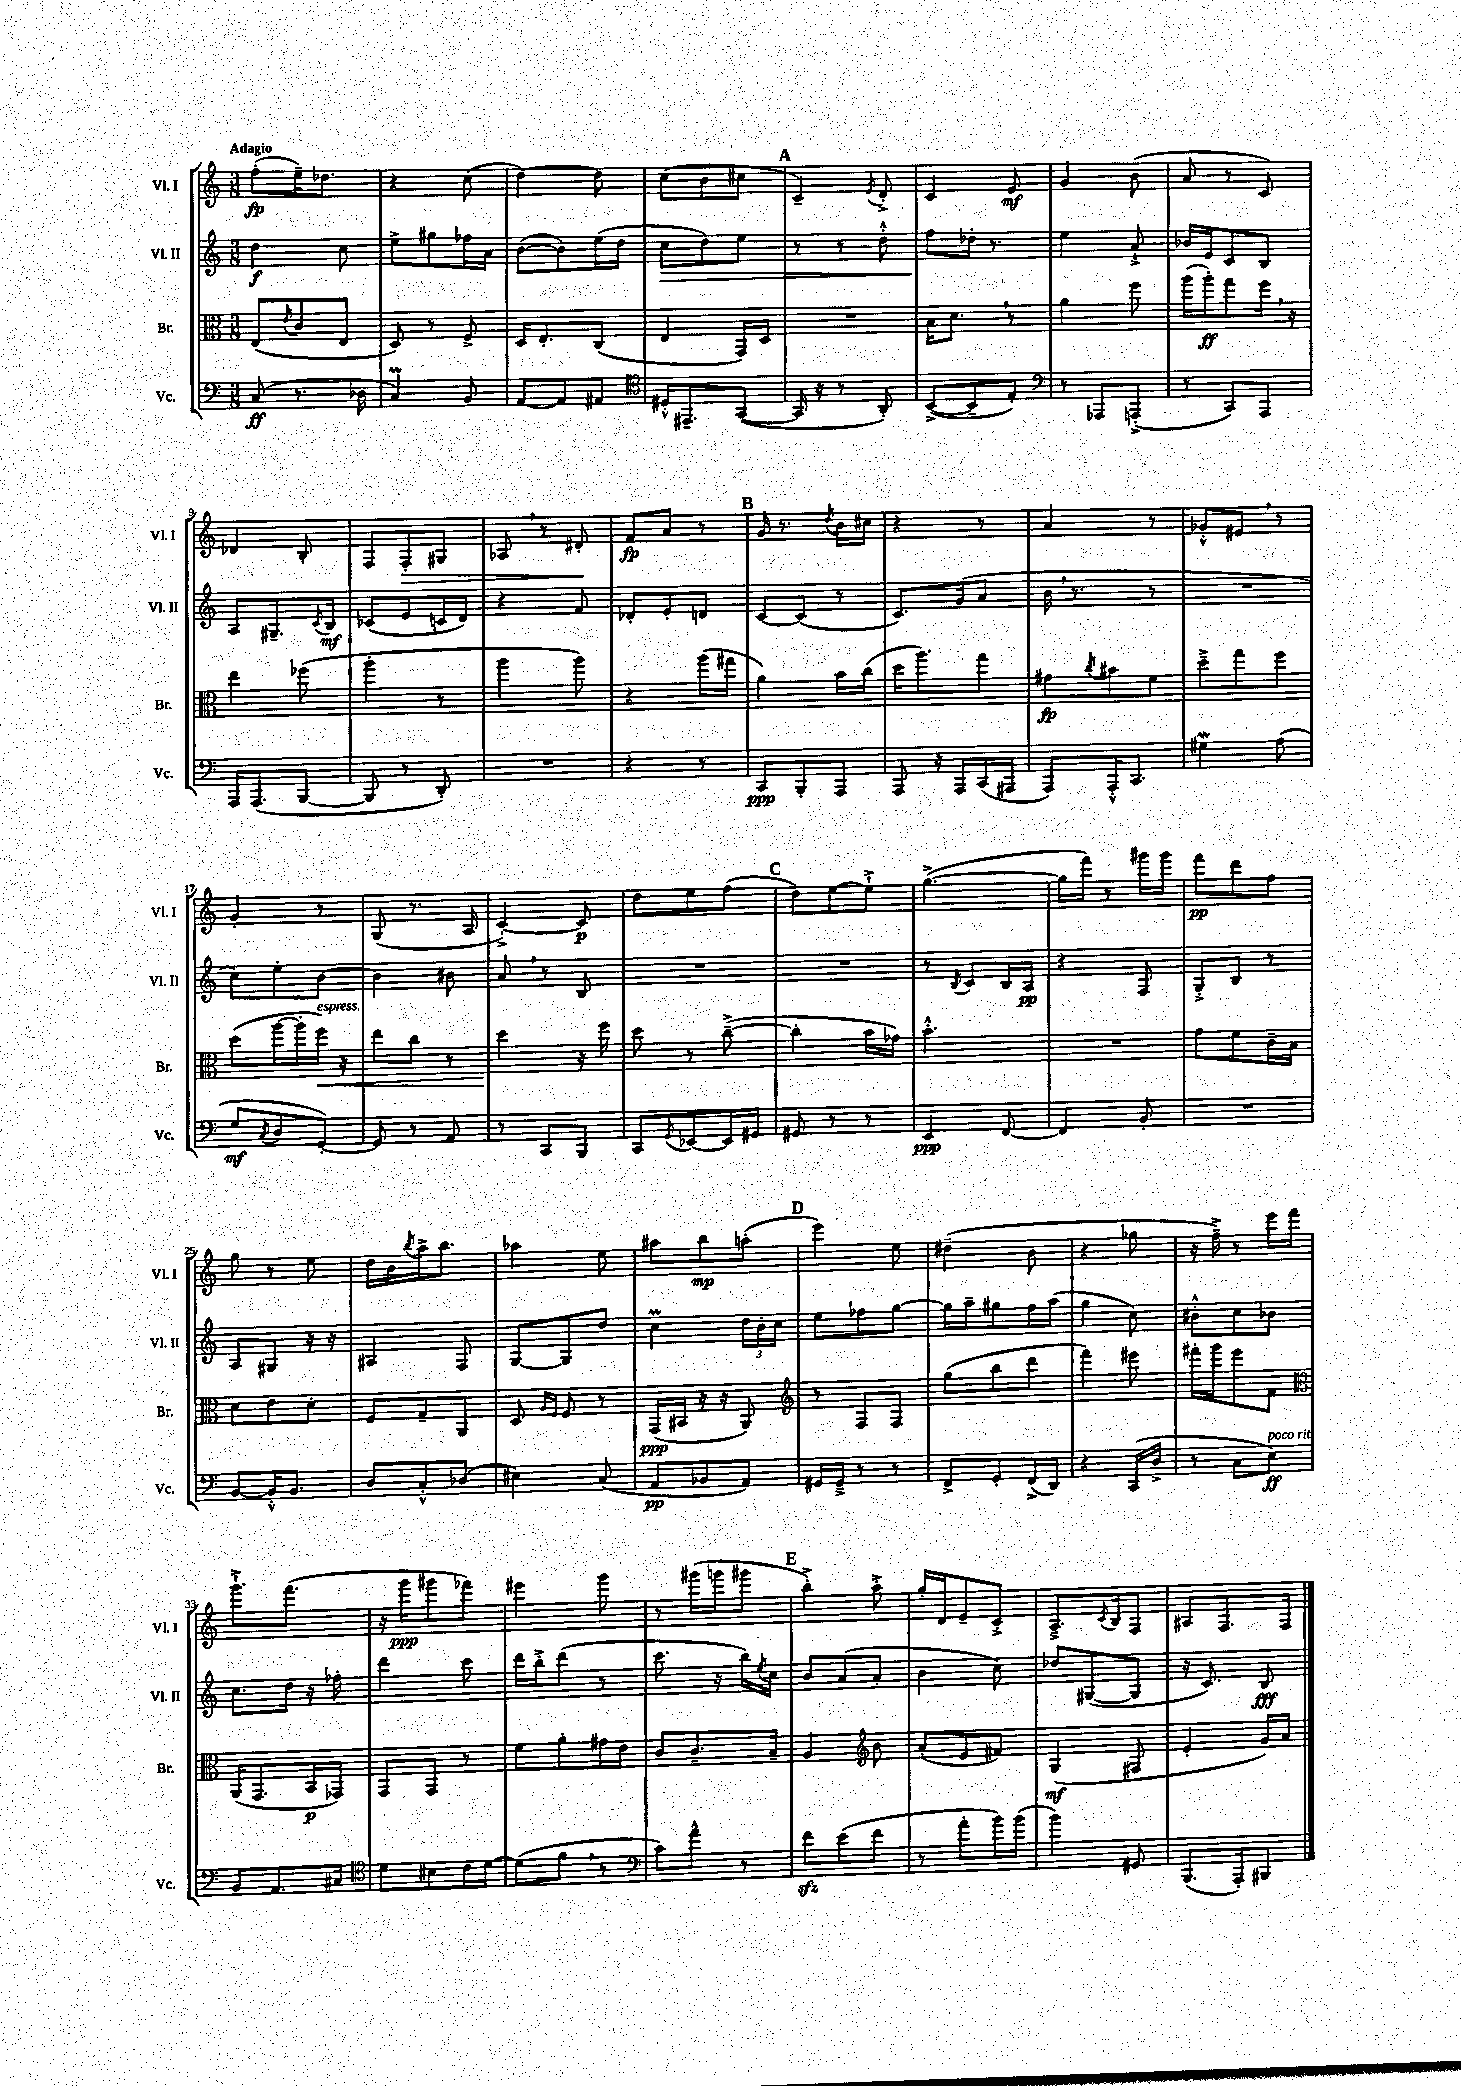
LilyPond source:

<<
\new StaffGroup <<
\new Staff = "s0" \with { instrumentName = "Vl. I" shortInstrumentName = "Vl. I" } {
    \clef treble \key c \major \numericTimeSignature \time 3/8 \tempo "Adagio"
    f''8-.\fp( e''16--) des''8. |
    r4 c''8( |
    d''4~) d''8 |
    c''8( b'8 cis''8 |
    \mark \markup { \bold "A" } c'4--) \acciaccatura { e'8 } d'8-.-> |
    c'4 e'8\mf |
    g'4 b'8( |
    a'8 r8 c'8) |
    des'4 b8-. |
    f8 f8-.\> gis8 |
    aes8 \breathe r8 dis'8-.\! |
    f'8\fp a'8 r8 |
    \mark \markup { \bold "B" } g'16 r8. \acciaccatura { d''8 } b'16 cis''16 |
    r4 r8 |
    a'4 r8 |
    ges'8-.-^ eis'8 \breathe r8 |
    g'4-. r8 |
    g8( r8. a16 |
    c'4~-.->) c'8\p |
    d''8 e''8 f''8( |
    \mark \markup { \bold "C" } d''8) e''8~ e''8-!-> |
    g''4.~->( |
    g''16 f'''16) r8 gis'''16 gis'''16 |
    f'''8\pp d'''8 f''8 |
    g''8 r8 e''8 |
    d''16 b'16 \acciaccatura { b''8 } a''16-> b''8. |
    aes''4 e''8 |
    ais''8 b''8\mp a''8-.( |
    \mark \markup { \bold "D" } e'''4) e''8 |
    dis''4--( b'8 |
    r4 ges''8 |
    r16 f''16--->) r8 e'''16 f'''16 |
    g'''8.-!-> f'''8.( |
    r16 g'''16\ppp gis'''8 fes'''8) |
    eis'''4 g'''8 |
    r8 gis'''16( g'''16 gis'''8 |
    \mark \markup { \bold "E" } b''4-.->) a''8-.-> |
    g''16-. d'16 e'8-- c'8-.-> |
    a8.---> \acciaccatura { c'8 } b16 f8 |
    ais8 f8. f16 \bar "|." |
}
\new Staff = "s1" \with { instrumentName = "Vl. II" shortInstrumentName = "Vl. II" } {
    \clef treble \key c \major \numericTimeSignature \time 3/8
    d''4\f c''8 |
    e''8-> gis''8 fes''16 a'16 |
    b'8~( b'8) e''16( d''16 |
    c''8\> d''8) e''8 |
    \mark \markup { \bold "A" } r8 r8 d''8-.-^ |
    f''8\! des''16-. r8. |
    e''4 a'8-!-> |
    bes'16 e'16 c'8 b8 |
    a8 gis8.-- \acciaccatura { c'8 } b16\mf |
    ces'8( e'8 c'16 d'16) |
    r4 f'8 |
    des'8-. e'8-. d'8 |
    \mark \markup { \bold "B" } c'8~ c'8( r8 |
    c'8.) g'16( a'8 |
    b'16 \breathe r8. r8 |
    R4. |
    c''8) e''8-. b'8~ |
    b'4 bis'8 |
    a'8 \breathe r8 b8 |
    R4. |
    \mark \markup { \bold "C" } R4. |
    r8 \acciaccatura { b8 } c'8 b16 a16\pp |
    r4 f8 |
    g8-.-> b8 r8 |
    a8 gis8 r16 r16 |
    ais4 f8 |
    g8~ g8 d''8 |
    c''4\prall \tuplet 3/2 { d''16 b'16-. c''16 } |
    \mark \markup { \bold "D" } e''8 fes''8 g''8~ |
    g''16 a''16-- gis''8 f''16 a''16( |
    g''4 c''8) |
    bis'8-.-^ c''8 bes'8 |
    c''8. d''16 r16 fes''16-. |
    d'''4 c'''8 |
    d'''16 b''16-.-> d'''8( r8 |
    c'''8. r16 b''16) \acciaccatura { e''8 } c''16 |
    \mark \markup { \bold "E" } b'8 a'8( a'8-. |
    b'4 c''8) |
    des''8 gis8~( gis8 |
    r16 c'8.) b8\fff \bar "|." |
}
\new Staff = "s2" \with { instrumentName = "Br." shortInstrumentName = "Br." } {
    \clef alto \key c \major \numericTimeSignature \time 3/8
    e8( \acciaccatura { e'8 } c'8 e8 |
    d8) r8 f8-> |
    d16 e8.-. c8( |
    e4 g,16) d16 |
    \mark \markup { \bold "A" } R4. |
    b16 d'8. \breathe r8 |
    a'4 f''8 |
    a''16( a''16-.\ff) g''8 f''16 \breathe r16 |
    e''4 fes''8( |
    a''4-. r8 |
    a''4 a''8) |
    r4 a''16( gis''16 |
    \mark \markup { \bold "B" } a'4) b'16 c''16( |
    d''16 a''8.) g''8 |
    gis'8\fp \acciaccatura { c''8 } bis'8 f'8 |
    d''8---> g''8 f''8 |
    d''8( a''16~ a''16-. f''16\<^\markup { \italic "espress." }) r16 |
    e''8 c''8 r8 |
    d''4\! r16 f''16 |
    d''8 r8 c''8~--->( |
    \mark \markup { \bold "C" } c''4-. b'16 ges'16) |
    b'4.-.-^ |
    R4. |
    g'8 f'8 c'16-- b16 |
    d'8 e'8 d'8-. |
    f8 g8-- a,8 |
    d8 \grace { a16 f16 } f8 r8 |
    g,16\ppp( bis,16 r16 r16 a,8) |
    \mark \markup { \bold "D" } \clef treble r8 f8 f8 |
    g''8( b''8 d'''8 |
    f'''4) eis'''8 |
    fis'''16-. g'''16 e'''8 f'8 |
    \clef alto a,16( g,8. b,16\p ges,16) |
    g,8 g,8 r8 |
    f'8 a'8-. gis'16 e'16 |
    c'8 c'8.-- b16-- |
    \mark \markup { \bold "E" } a4 \clef treble b'8 |
    a'8-.( e'8 fis'8) |
    g4\mf( fis8 |
    e'4-. g'16) a'16 \bar "|." |
}
\new Staff = "s3" \with { instrumentName = "Vc." shortInstrumentName = "Vc." } {
    \clef bass \key c \major \numericTimeSignature \time 3/8
    c8\ff( r8. des16 |
    c4\prall) b,8 |
    a,8~ a,8 ais,8 |
    \clef tenor dis16-.-^ eis,8.-- g,8~( |
    \mark \markup { \bold "A" } g,16 r16 r8 a,8-.) |
    b,8~->( b,8-- e8-.) |
    \clef bass r8 aes,,8 a,,8-.->( |
    r8 c,8) a,,8 |
    a,,16 a,,8.( b,,8~ |
    b,,8 r8 d,8-.) |
    R4. |
    r4 r8 |
    \mark \markup { \bold "B" } c,8\ppp b,,8-. a,,8 |
    a,,8 r16 a,,16 c,16( ais,,16 |
    a,,8) a,,16-.-^ c,8. |
    gis4\mordent a8( |
    g8\mf \acciaccatura { c8 } d8 g,8~-.) |
    g,8 r8 a,8 |
    r8 c,8 b,,8 |
    c,8 \acciaccatura { g,8 } ees,8~ ees,16 gis,16 |
    \mark \markup { \bold "C" } gis,8 r8 r8 |
    e,4\ppp f,8~ |
    f,4 b,8-. |
    R4. |
    b,8~ b,16-.-^ b,8. |
    d8 c8-.-^ des8( |
    eis4) c8( |
    a,8\pp bes,8 a,8) |
    \mark \markup { \bold "D" } gis,16 gis,16---> r8 r8 |
    f,8-> g,8-. f,16->( d,16) |
    r4 c,16( d16-> |
    r8 c8 e8\ff^\markup { \italic "poco rit." }) |
    b,8 a,8. cis16 |
    \clef tenor d'8 bis8 c'16 d'16~ |
    d'8( f'8 \breathe r8 |
    \clef bass c'8) a'8-^ r8 |
    \mark \markup { \bold "E" } f'8\sfz e'8( f'8 |
    r8 a'8-. b'16) b'16( |
    b'4) gis,8 |
    b,,8.( a,,16-.) bis,,8 \bar "|." |
}
>>
>>
